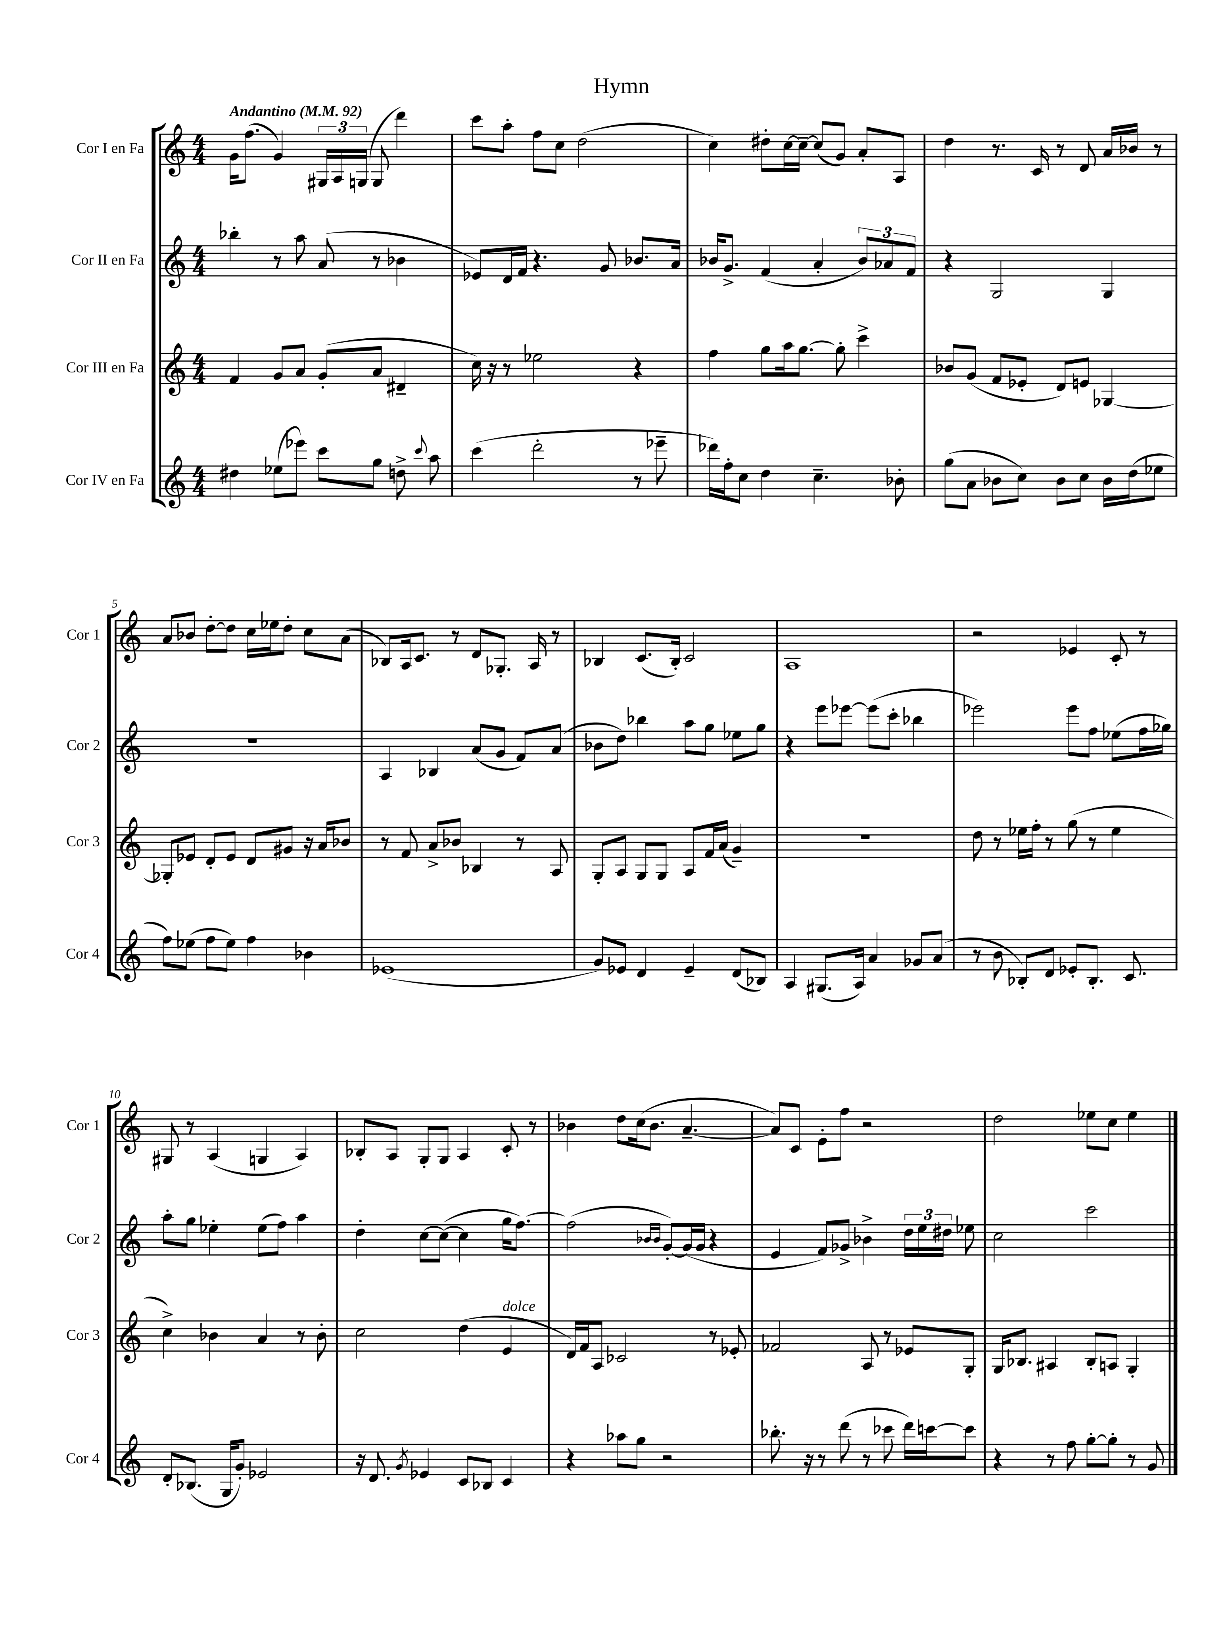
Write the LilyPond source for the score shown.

\header { title = "Hymn" }
<<
\new StaffGroup <<
\new Staff = "s0" \with { instrumentName = "Cor I en Fa" shortInstrumentName = "Cor 1" } {
    \clef treble \key c \major \numericTimeSignature \time 4/4 \tempo "Andantino" 4 = 92
    \autoBeamOff g'16[ f''8.]( g'4) \tuplet 3/2 { gis16[ a16 g16]( } g8 d'''4) |
    c'''8[ a''8]-. f''8[ c''8] d''2( |
    c''4) dis''8[-. c''16~ c''16]~-- c''8[( g'8]) a'8[-. a8] |
    d''4 r8. c'16 r8 d'8 a'16[ bes'16] r8 |
    a'8[ bes'8] d''8[~-. d''8] c''16[ ees''16 d''8]-. c''8[ a'8]( |
    bes8[) a16 c'8.] r8 d'8[ ges8.]-. a16 r8 |
    bes4 c'8.[( bes16]-.) c'2 |
    a1 |
    r2 ees'4 c'8-. r8 |
    gis8 r8 a4( g4 a4) |
    bes8[-. a8] g8[-. g8] a4 c'8-. r8 |
    bes'4 d''8[ c''16( bes'8.] a'4.~-- |
    a'8[) c'8] e'8[-. f''8] r2 |
    d''2 ees''8[ c''8] ees''4 \bar "|." |
}
\new Staff = "s1" \with { instrumentName = "Cor II en Fa" shortInstrumentName = "Cor 2" } {
    \clef treble \key c \major \numericTimeSignature \time 4/4
    \autoBeamOff bes''4-. r8 a''8 a'8( r8 bes'4 |
    ees'8[) d'16 f'16] r4. g'8 bes'8.[ a'16] |
    bes'16[ g'8.]-> f'4( a'4-. \tuplet 3/2 { bes'8[) aes'8 f'8] } |
    r4 g2 g4 |
    R1 |
    a4 bes4 a'8[( g'8] f'8[) a'8]( |
    bes'8[ d''8]) bes''4 a''8[ g''8] ees''8[ g''8] |
    r4 e'''8[ ees'''8]~ ees'''8[( c'''8]-. bes''4 |
    ees'''2) ees'''8[ f''8] ees''8[( f''16 ges''16]) |
    a''8[-. g''8] ees''4-. ees''8[( f''8]) a''4 |
    d''4-. c''8[~ c''8]~( c''4 g''16[ f''8.]~) |
    f''2( \grace { bes'16[ bes'16] } g'8[~-.) g'16( g'16] r4 |
    e'4 f'8[) ges'8]-> bes'4-> \tuplet 3/2 { d''16[ e''16 dis''16] } ees''8 |
    c''2 c'''2 \bar "|." |
}
\new Staff = "s2" \with { instrumentName = "Cor III en Fa" shortInstrumentName = "Cor 3" } {
    \clef treble \key c \major \numericTimeSignature \time 4/4
    \autoBeamOff f'4 g'8[ a'8] g'8[-.( a'8] dis'4-- |
    c''16) r16 r8 ees''2 r4 |
    f''4 g''8[ a''16 g''8.]~ g''8-. c'''4-> |
    bes'8[ g'8]( f'8[ ees'8]-. d'8[) e'8] ges4~ |
    ges8[-. ees'8] d'8[-. ees'8] d'8[ gis'8] r16 a'16[ bes'8] |
    r8 f'8 a'8[-> bes'8] bes4 r8 a8 |
    g8[-. a8] g8[ g8] a8[ f'16 a'16]( g'4--) |
    R1 |
    d''8 r8 ees''16[ f''16]-. r8 g''8( r8 ees''4 |
    c''4->) bes'4 a'4 r8 bes'8-. |
    c''2 d''4( e'4^\markup { \italic "dolce" } |
    d'16[) f'16 a8] ces'2 r8 ees'8-. |
    fes'2 a8 r8 ees'8[ g8]-. |
    g16[ bes8.] ais4 bes8[-. a8] g4-. \bar "|." |
}
\new Staff = "s3" \with { instrumentName = "Cor IV en Fa" shortInstrumentName = "Cor 4" } {
    \clef treble \key c \major \numericTimeSignature \time 4/4
    \autoBeamOff dis''4 ees''8[( ees'''8]) c'''8[ g''8] d''8-> \appoggiatura { c'''8 } a''8 |
    c'''4( d'''2-. r8 ees'''8-- |
    des'''16[) f''16-. c''8] d''4 c''4.-- bes'8-. |
    g''8[( a'8] bes'8[ c''8]) bes'8[ c''8] bes'16[ d''16( ees''8] |
    f''8[) ees''8]( f''8[ ees''8]) f''4 bes'4 |
    ees'1( |
    g'8[) ees'8] d'4 ees'4-- d'8[( bes8]) |
    a4 gis8.[( a16]) a'4 ges'8[ a'8]( |
    r8 b'8 bes8[-.) d'8] ees'8[-. bes8.]-. c'8. |
    d'8[-. bes8.]( g16[ g'8]-.) ees'2 |
    r16 d'8. \acciaccatura { g'8 } ees'4 c'8[ bes8] c'4 |
    r4 aes''8[ g''8] r2 |
    bes''8.-. r16 r8 d'''8( r8 ces'''8 d'''16[) c'''16~ c'''8] |
    r4 r8 f''8 g''8[~-. g''8]-. r8 g'8 \bar "|." |
}
>>
>>
